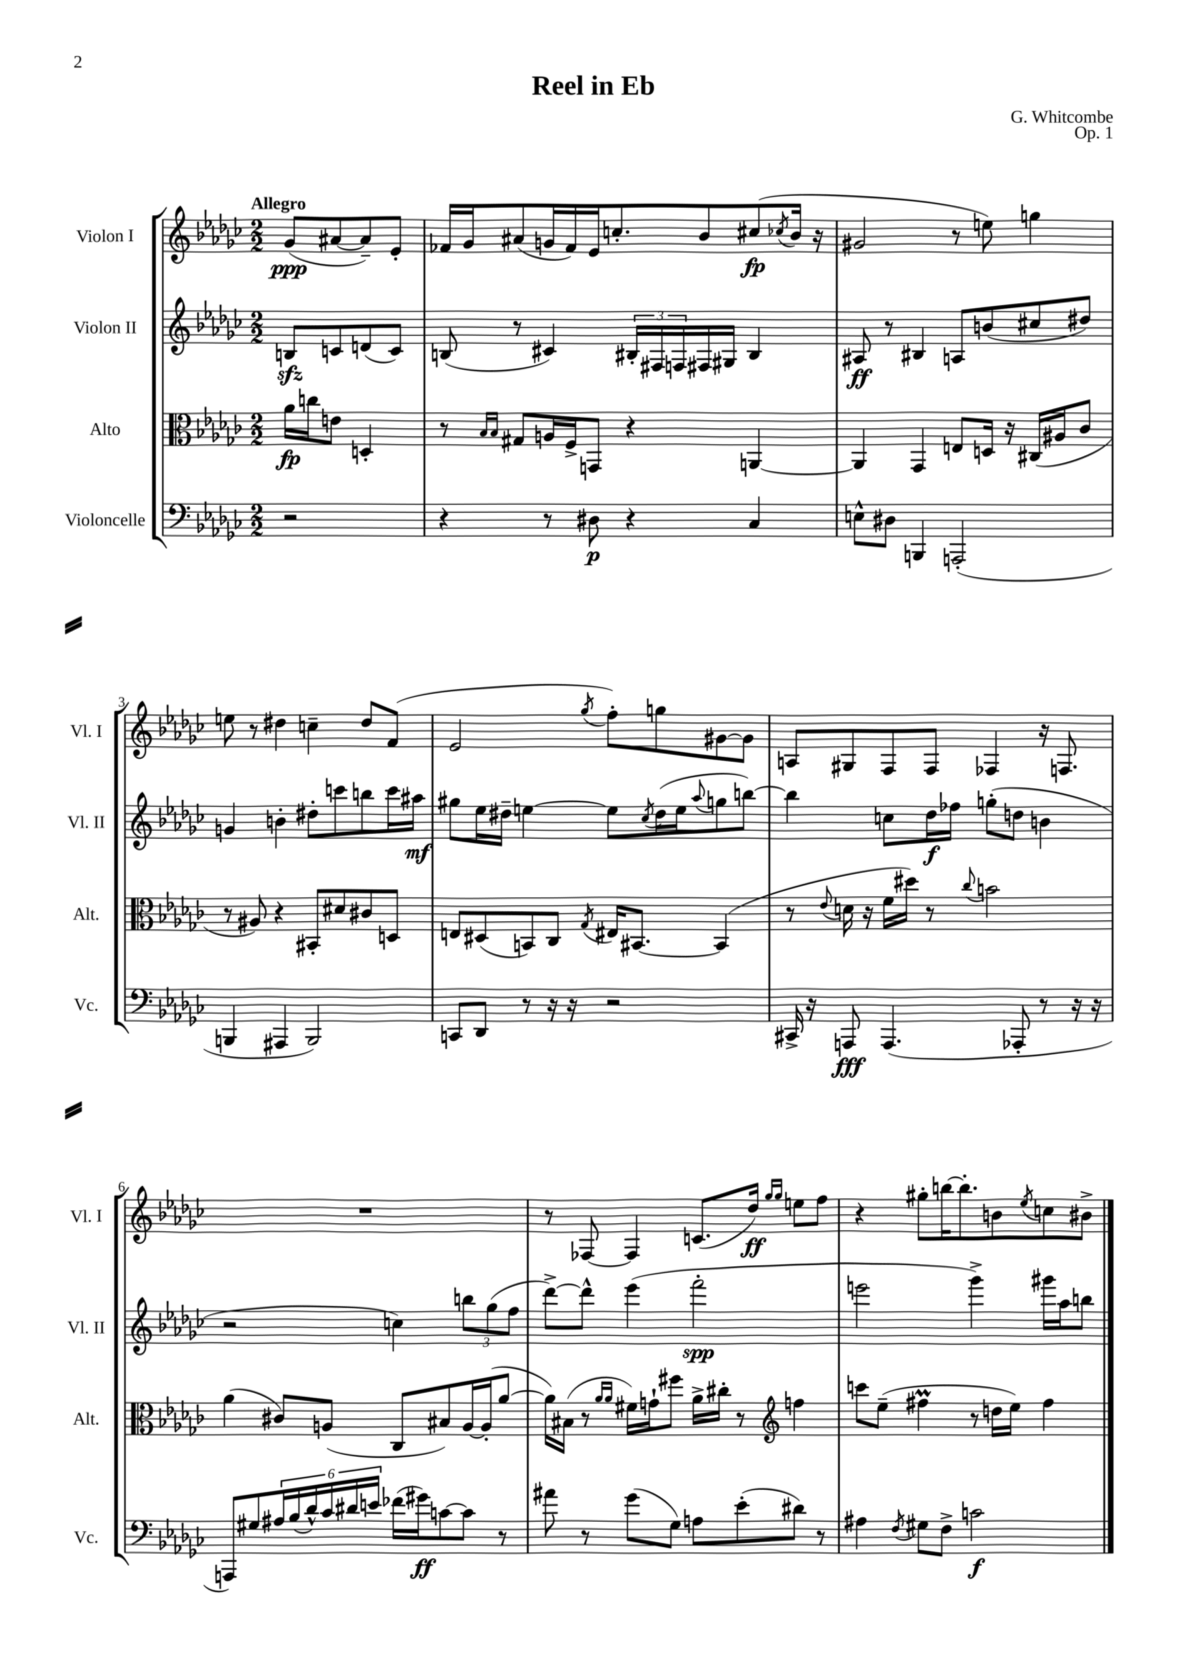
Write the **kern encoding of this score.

**kern	**kern	**kern	**kern
*staff4	*staff3	*staff2	*staff1
*clefF4	*clefC3	*clefG2	*clefG2
*k[b-e-a-d-g-c-]	*k[b-e-a-d-g-c-]	*k[b-e-a-d-g-c-]	*k[b-e-a-d-g-c-]
*M2/2	*M2/2	*M2/2	*M2/2
2r	16a-	8B	(8g-
.	16cc	.	.
.	8e	8c	[8a#
.	4D'	(8d	8a#~])
.	.	8c)	8e-'
=	=	=	=
4r	8r	(8B	16f-
.	.	.	16g-
.	16qqB-	.	.
.	16qqB-	.	.
.	8G#	8r	(8a#
8r	16A	4c#)	16g
.	16F^	.	16f-)
8D#	8GG	.	16e-
.	.	.	8.cc'
4r	4r	24B#'	.
.	.	24F#	.
.	.	24F	.
.	.	16F#	8b-
.	.	16G#	.
4C-	[4AA	4B#	(8cc#
.	.	.	8qcc-
.	.	.	16b-
.	.	.	16r
=	=	=	=
8E^^	4AA]	8A#	2g#
8D#	.	8r	.
4BBB	4GG-	4B#	.
(2AAA'	8E	8A	8r
.	16D	(8b	8ee)
.	16r	.	.
.	(16C#	8cc#	4gg
.	16A#	.	.
.	8c-	8dd#)	.
=	=	=	=
4BBB	8r	4g	8ee
.	8A#)	.	8r
4AAA#	4r	4b'	4dd#
2BBB)	8BB#'	8dd#'	4cc~
.	8d#	8ccc	.
.	8c#	8bb	8dd#
.	8D	16ccc	(8f
.	.	16aa#	.
=	=	=	=
8CC	8E	8gg#	2e-
8DD-	(8D#	16ee-	.
.	.	16dd#~	.
8r	8BB)	[4ee	.
16r	8C-	.	.
16r	.	.	.
.	8qG-	.	8qgg-
2r	16E#	8ee]	8ff')
.	[8.BB#	.	.
.	.	8qcc-	.
.	.	(16dd#	8gg
.	.	16ee	.
.	.	8qqaa-	.
.	(4BB#]	8gg	[8g#
.	.	[8bb)	8g#]
=	=	=	=
16CC#^	8r	4bb]	8A
16r	.	.	.
.	8qqe-	.	.
8AAA	16d	.	8G#
.	16r	.	.
(4.AAA	16f	8cc	8F
.	16dd#)	.	.
.	8r	16dd-	8F
.	.	16ff-	.
.	8qqcc-	.	.
.	2b	(8gg'	4F-
8AAA-'	.	8dd	.
8r	.	4b	16r
.	.	.	8.F
16r	.	.	.
16r	.	.	.
=	=	=	=
8AAA)	(4a-	2r	1r
8G#	.	.	.
24A#	8c#)	.	.
(24B-	.	.	.
24d-^^)	.	.	.
24c-	(8A	.	.
24d#	.	.	.
24e	.	.	.
(16f-	8C-	4cc)	.
16g#)	.	.	.
[8c	8B#)	.	.
8c]	[16A	12bb	.
.	(16A']	.	.
.	.	(12gg-	.
8r	[8a-	.	.
.	.	12ff	.
=	=	=	=
8a#	16a-])	[8ddd-^)	8r
.	(16B#	.	.
8r	8r	8ddd-^^]	[8F-
.	16qqa-	.	.
.	16qqa-	.	.
(8g-	16f#)	(4eee-	4F-]
.	16g`	.	.
8G-)	8ff#	.	.
8A	16a-^	2fff'	(8.c
.	16cc#'	.	.
(8e-'	8r	.	.
.	.	.	16dd-)
*	*clefG2	*	*
.	.	.	16qqgg-
.	.	.	16qqgg-
8d#)	4ff	.	8ee
8r	.	.	8ff
=	=	=	=
4A#	8ccc	2eee	4r
.	(8ee-~	.	.
8qF	.	.	.
8G#	4ff#	.	8gg#'
8F^	.	.	[16bb
.	.	.	8.bb']
2c	8r	4ggg-^)	.
.	16dd	.	8b
.	16ee-)	.	.
.	.	.	8qee-
.	4ff#	16ggg#	8cc
.	.	16aa-	.
.	.	8bb	8b#^
==	==	==	==
*-	*-	*-	*-
